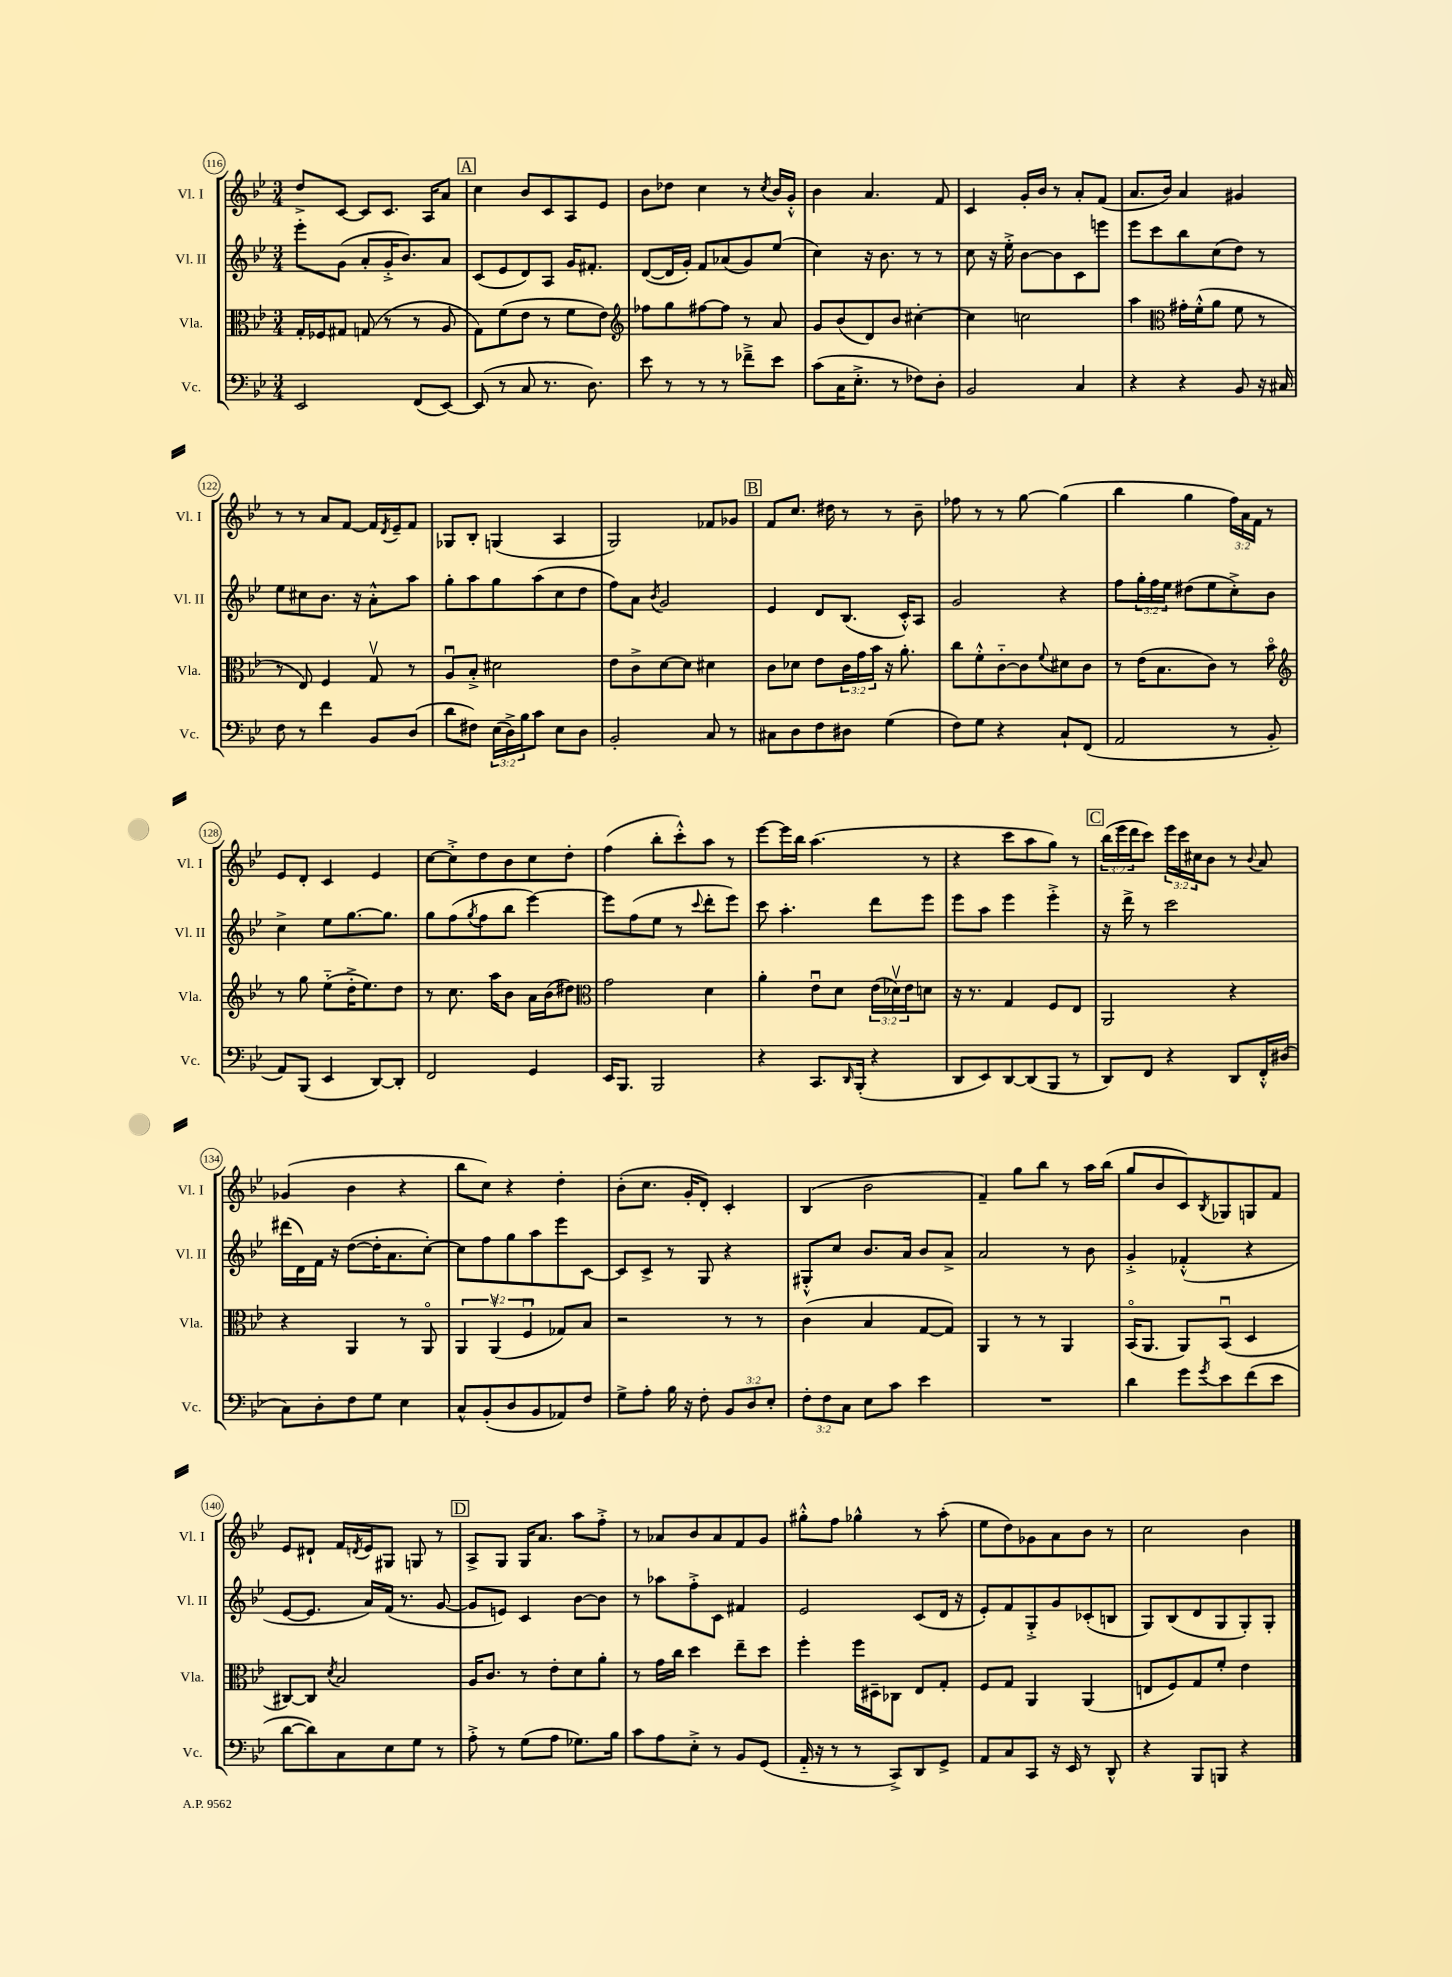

**kern	**kern	**kern	**kern
*staff4	*staff3	*staff2	*staff1
*clefF4	*clefC3	*clefG2	*clefG2
*k[b-e-]	*k[b-e-]	*k[b-e-]	*k[b-e-]
*M3/4	*M3/4	*M3/4	*M3/4
2EE-	16G'	8eee-'	8dd^
.	16F-	.	.
.	8G#	(8g	[8c
.	(8G	8a'	8c]
.	8r	16g'^	8.c
.	.	8.b-)	.
(8FF	8r	.	.
.	.	.	16A
[8EE-)	8A	8a	8a
=	=	=	=
(8EE-]	8G)	(8c	4cc
8r	(8f	8e-	.
8C	8e-	8d)	8b-
8.r	8r	8A	8c
.	8f	16g	8A
8.D)	.	8.f#'	.
.	8e-)	.	8e-
=	=	=	=
*	*clefG2	*	*
8e-	8ff-	([8d	8b-
8r	8gg	16d]	8dd-
.	.	16g')	.
8r	[8ff#	8f	4cc
8r	8ff#]	(8a-	.
8f-~^	8r	8g)	8r
.	.	.	8qcc
8e-	8a	(8ee-	16b-
.	.	.	16g'^^
=	=	=	=
(8c	8g	4cc)	4b-
16C	(8b-	.	.
8.E-'^	.	.	.
.	8d)	16r	4.a
.	.	8.b-	.
8r	8b-	.	.
8F-)	[4cc#'	8r	.
8D'	.	8r	8f
=	=	=	=
2BB-	4cc#]	8cc	4c
.	.	16r	.
.	.	16ee-'^	.
.	2cc	[8b-	16g'
.	.	.	16b-
.	.	8b-]	8r
4C	.	8c	8a'
.	.	8eee	(8f
=	=	=	=
4r	4aa	8eee-	8.a
.	.	8ccc	.
.	.	.	16b-)
*	*clefC3	*	*
4r	16g#'	8bb-	4a
.	(16f'^^	.	.
.	8a	(8cc	.
8BB-	8f	8dd)	4g#
16r	8r	8r	.
16C#	.	.	.
=	=	=	=
8F	8r	8ee-	8r
8r	8E-)	8cc#	8r
4f	4F	8.b-	8a
.	.	.	[8f
.	.	16r	.
8BB-	8Gv	8a'^^	16f]
.	.	.	8qd
.	.	.	16e-~
(8D	8r	8aa	8f
=	=	=	=
8d	8Au	8gg'	8G-
8F#)	8B-'^	8aa	8B-'
(24E-	2d#	8gg	(4G
24D^)	.	.	.
24B-	.	.	.
8c	.	(8aa	.
8E-	.	8cc	4A
8D	.	8dd	.
=	=	=	=
2BB-'	8e-	8ff)	2G)
.	8c^	8a	.
.	.	8qb-	.
.	[8d	2g	.
.	8d]	.	.
8C	4d#	.	8f-
8r	.	.	8g-
=	=	=	=
8C#	8c	4e-	8f
8D	8d-	.	8.cc
8F	8e-	8d	.
.	.	.	16dd#
8D#	24c	(8.B-	8r
.	24g	.	.
.	24b-	.	.
(4G	16r	.	8r
.	8.a'	16c'^^)	.
.	.	8A	8b-~
=	=	=	=
8F)	8cc	2g	8ff-
8G	8f'^^	.	8r
4r	[8c'~	.	8r
.	8c]	.	[8gg
.	8qqf	.	.
8C`	8d#	4r	(4gg]
(8FF	8c	.	.
=	=	=	=
2AA	8r	8ff	4bb-
.	(16e-	24gg'	.
.	.	24ff	.
.	8.B-	.	.
.	.	24ee-	.
.	.	(8dd#	4gg
.	8c)	8ee-	.
8r	8r	8cc'^)	24ff)
.	.	.	24a
.	.	.	24f
8BB-'	8b-o	8b-	8r
=	=	=	=
*	*clefG2	*	*
8AA)	8r	4cc^	8e-
(8BBB-	8gg	.	8d'
4EE-	(8ee-'~	8ee-	4c
.	16dd'^	[8.gg	.
.	8.ee-)	.	.
[8DD)	.	.	4e-
.	.	8.gg]	.
8DD']	8dd	.	.
=	=	=	=
2FF	8r	8gg	[8cc
.	8.cc	(8ff	8cc'^]
.	.	8qgg	.
.	.	8ff	8dd
.	16aa	.	.
.	8b-	8bb-	8b-
4GG	16a	[4eee-)	8cc
.	(16b-	.	.
.	8dd#)	.	8dd'
=	=	=	=
*	*clefC3	*	*
16EE-	2g	8eee-]	(4ff
8.BBB-	.	.	.
.	.	(8ff	.
2BBB-	.	8ee-	8bb-'
.	.	8r	8ccc'^^)
.	.	8qqccc	.
.	4d	8ddd'	8aa
.	.	8eee-)	8r
=	=	=	=
4r	4a'	8ccc	[8eee-
.	.	4.aa'	16eee-]
.	.	.	16bb-
8.CC	8e-u	.	(4.aa
.	8d	.	.
16qqDD	.	.	.
(16BBB-'	.	.	.
4r	(24e-	8ddd	.
.	24d-v)	.	.
.	24e-	.	.
.	8d	8eee-	8r
=	=	=	=
8DD	16r	8eee-	4r
.	8.r	.	.
8EE-)	.	8aa	.
[8DD	4G	4eee-	8ccc
(8DD]	.	.	8aa
8BBB-	8F	4eee-'^	8gg)
8r	8E-	.	8r
=	=	=	=
8DD)	2AA	16r	(24bb-
.	.	.	24eee-
.	.	16ddd^	.
.	.	.	24ddd
8FF	.	8r	8ccc)
4r	.	2ccc	24eee-
.	.	.	24ccc
.	.	.	24cc#
.	.	.	8b-
8DD	4r	.	8r
.	.	.	8qqb-
16FF'^^	.	.	8a
(16D#	.	.	.
=	=	=	=
8C)	4r	(16ddd#	(4g-
.	.	16d)	.
8D'	.	16f	.
.	.	16r	.
8F	4AA	([8dd	4b-
8G	.	16dd']	.
.	.	8.a	.
4E-	8r	.	4r
.	8AAo	[8cc')	.
=	=	=	=
8C^^	6AA	8cc]	8bb-
(8BB-'	.	8ff	8cc)
.	(6AAv	.	.
8D	.	8gg	4r
.	6Fu	.	.
8BB-	.	8aa	.
8AA-)	8G-)	8eee-	4dd'
8F	8B-	[8c	.
=	=	=	=
8G^	2r	8c]	(8b-'
8A'	.	8c^	8.cc
16B-	.	8r	.
16r	.	.	16g'
8F'	.	8G	8d')
12BB-	8r	4r	4c'
12D	.	.	.
.	8r	.	.
12E-'	.	.	.
=	=	=	=
12F'	(4c	8G#'^^	(4B-
12F	.	.	.
.	.	8cc	.
12C	.	.	.
8E-	4B-	8.b-	2b-
8c	.	.	.
.	.	16a	.
4e-	[8G	8b-	.
.	8G])	8a^	.
=	=	=	=
2.r	4AA	2a	4f~)
.	8r	.	8gg
.	8r	.	8bb-
.	4AA	8r	8r
.	.	8b-	16aa
.	.	.	(16bb-
=	=	=	=
4d	(16BB-o	4g'^	8gg
.	8.AA	.	.
.	.	.	8b-
8g	8AA)	(4f-'^^	8c)
8qg	.	.	8qB-
8e-	(8BB-u	.	8G-
(8f	4D	4r	8G
8e-	.	.	8f
=	=	=	=
[8d	[8C#)	[8e-	8e-
8d])	8C#]	8.e-]	8d#`
.	8qd	.	.
8C	2B-	.	16f
.	.	.	8qd
.	.	16a)	16e-
8E-	.	(16f	8G#
.	.	8.r	.
8G	.	.	8G
8r	.	[8g	8r
=	=	=	=
8A'^	16A	8g]	8A^
.	8.c	.	.
8r	.	8e)	8G
(8G	8r	4c	16G
.	.	.	8.a
8A	8e-'	.	.
8.G-)	8d	[8b-	8aa
.	8a'	8b-]	8ff'^
16B-	.	.	.
=	=	=	=
8c	8r	8r	8r
8A	16g	8aa-	8a-
.	16cc	.	.
8E-'^	4dd	8ff'^	8b-
8r	.	8c	8a-
8BB-	8ee-~	4f#	8f
(8GG	8dd	.	8g
=	=	=	=
16AA'~	4ff'	2e-	8gg#'^^
16r	.	.	.
8r	.	.	8ff
8r	16ff	.	4gg-^^
.	16D#~	.	.
8CC^)	8C-	.	.
8DD	8E-	(8c	8r
8GG^	8G'	16d	(8aa'
.	.	16r	.
=	=	=	=
8AA	8F	8e-')	8ee-
8C	8G	8f	8dd)
8CC	4AA	8G'^	8g-
16r	.	8g	8a
16EE-	.	.	.
8r	(4AA	(8c-'	8b-
8DD^^	.	8B	8r
=	=	=	=
4r	8E	8G)	2cc
.	8F)	(8B-	.
8BBB-	8G	8d	.
8BBB	8f'	8G	.
4r	4e-	8G')	4b-
.	.	8G'	.
==	==	==	==
*-	*-	*-	*-
